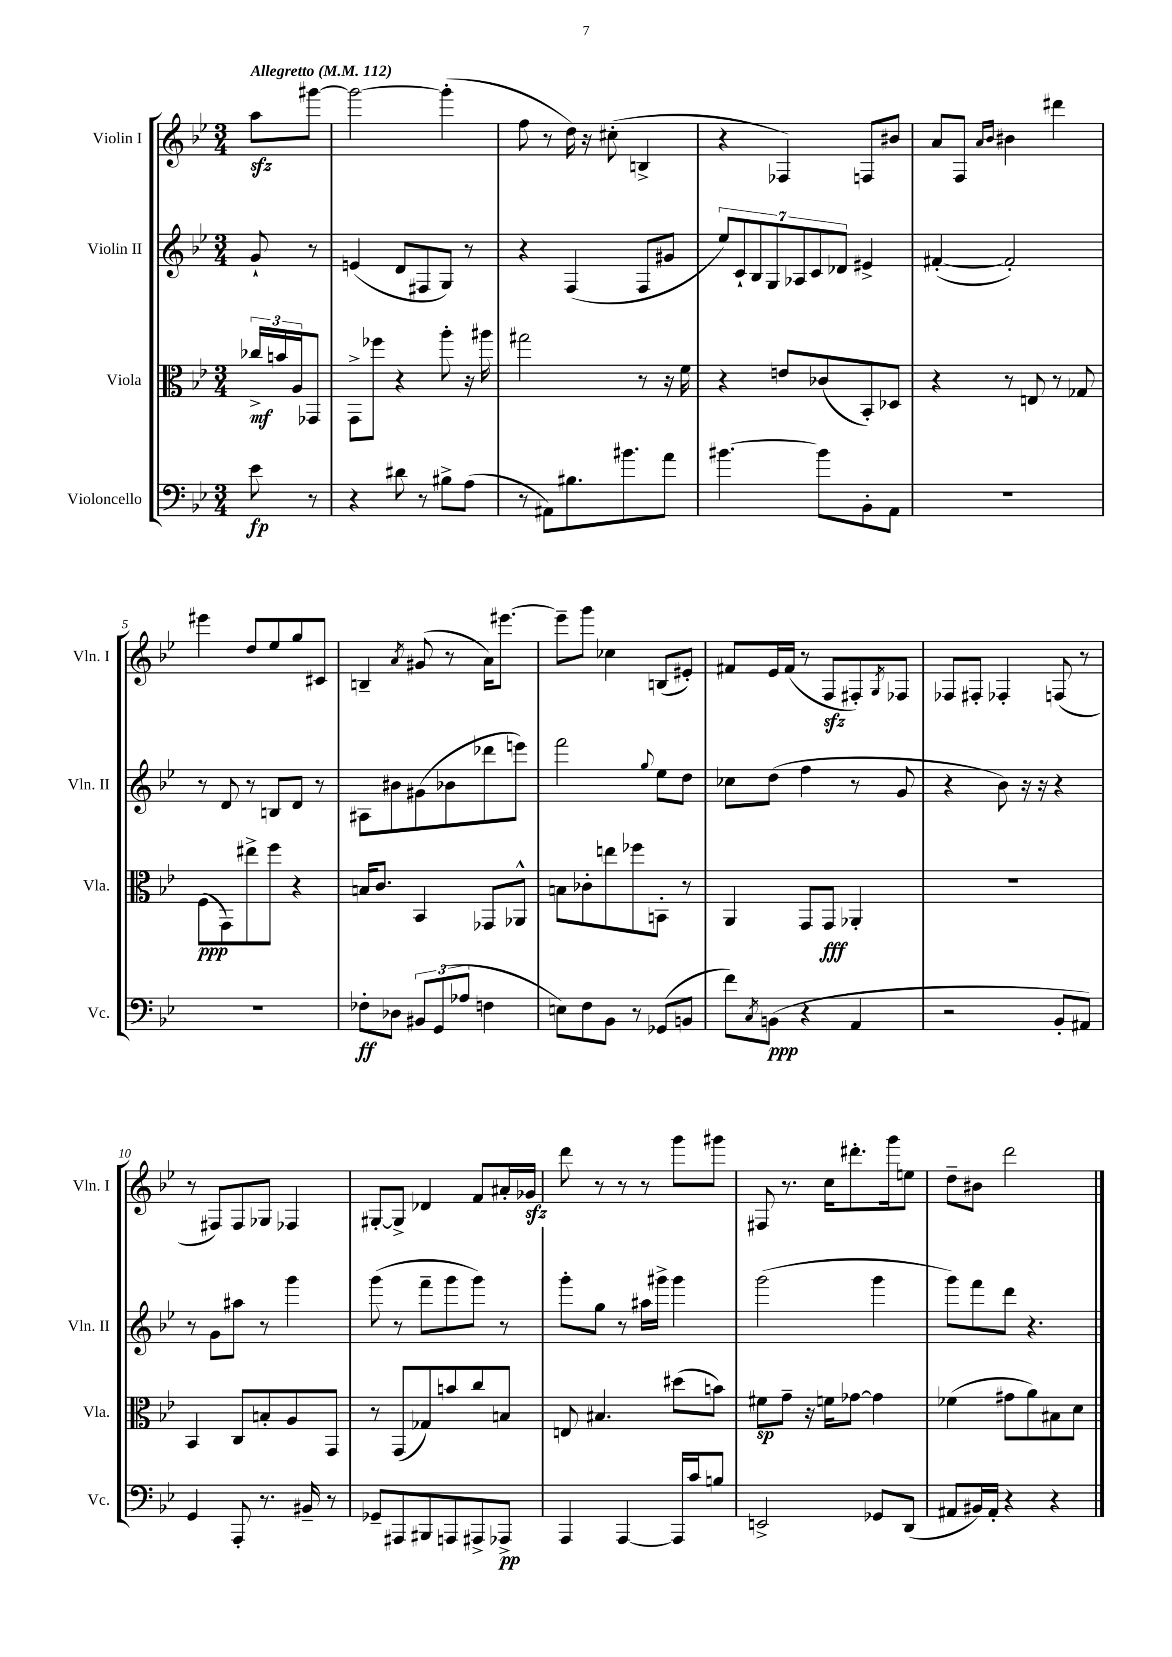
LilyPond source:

<<
\new StaffGroup <<
\new Staff = "s0" \with { instrumentName = "Violin I" shortInstrumentName = "Vln. I" } {
    \clef treble \key bes \major \numericTimeSignature \time 3/4 \partial 4 \tempo "Allegretto" 4 = 112
    a''8\sfz gis'''8~ |
    gis'''2~ gis'''4-.( |
    f''8 r8 d''16) r16 cis''8-.( b4-> |
    r4 fes4) f8 bis'8 |
    a'8 f8 \grace { a'16 bes'16 } bis'4 dis'''4 |
    eis'''4 d''8 ees''8 g''8 cis'8 |
    b4-- \acciaccatura { a'8 } gis'8( r8 a'16) eis'''8.~ |
    eis'''8-- g'''8 ces''4 b8( eis'8-.) |
    fis'8 ees'16 fis'16( r8 f8\sfz fis8-.) \acciaccatura { g8 } fes8 |
    fes8 fis8-. fes4-. f8( r8 |
    r8 fis8) fis8 ges8 fes4 |
    gis8~-. gis8-> des'4 f'8 ais'16-. ges'16\sfz |
    d'''8 r8 r8 r8 g'''8 gis'''8 |
    fis8 r8. c''16 dis'''8.-. g'''16 e''8 |
    d''8-- bis'8 d'''2 \bar "|." |
}
\new Staff = "s1" \with { instrumentName = "Violin II" shortInstrumentName = "Vln. II" } {
    \clef treble \key bes \major \numericTimeSignature \time 3/4 \partial 4
    g'8-! r8 |
    e'4( d'8 fis8 g8) r8 |
    r4 f4( f8 gis'8 |
    \tuplet 7/4 { ees''8) c'8-! bes8 g8 aes8 c'8 des'8 } eis'4-> |
    fis'4~-.( fis'2-.) |
    r8 d'8 r8 b8 d'8 r8 |
    ais8 bis'8 gis'8( bes'8 des'''8 e'''8) |
    f'''2 \appoggiatura { g''8 } ees''8 d''8 |
    ces''8 d''8( f''4 r8 g'8 |
    r4 bes'8) r16 r16 r4 |
    r8 g'8 ais''8 r8 g'''4 |
    g'''8( r8 f'''8-- g'''8 g'''8) r8 |
    g'''8-. g''8 r8 ais''16 gis'''16-> gis'''4 |
    g'''2( g'''4 |
    g'''8) f'''8 d'''8 r4. \bar "|." |
}
\new Staff = "s2" \with { instrumentName = "Viola" shortInstrumentName = "Vla." } {
    \clef alto \key bes \major \numericTimeSignature \time 3/4 \partial 4
    \tuplet 3/2 { ces''16->\mf b'16 a16 } ges,8 |
    g,8-> fes''8 r4 a''8-. r16 ais''16 |
    gis''2 r8 r16 f'16 |
    r4 e'8 ces'8( bes,8-.) des8 |
    r4 r8 e8 r8 ges8 |
    f8\ppp( g,8) eis''8-> f''8 r4 |
    b16 c'8. bes,4 ges,8 aes,8-^ |
    b8 ces'8-. e''8 fes''8 b,8-. r8 |
    a,4 g,8 g,8\fff aes,4-. |
    R2. |
    bes,4 c8 b8-. a8 g,8 |
    r8 g,8( ges8) b'8 c''8 b8 |
    e8 bis4. dis''8( b'8) |
    fis'8\sp g'8-- r16 f'16 ges'8~ ges'4 |
    fes'4( gis'8 a'8) bis8 d'8 \bar "|." |
}
\new Staff = "s3" \with { instrumentName = "Violoncello" shortInstrumentName = "Vc." } {
    \clef bass \key bes \major \numericTimeSignature \time 3/4 \partial 4
    ees'8\fp r8 |
    r4 dis'8 r8 bis8-> a8( |
    r8 ais,8) bis8. bis'8. a'8 |
    bis'4.~ bis'8 bes,8-. a,8 |
    R2. |
    R2. |
    fes8-.\ff des8 \tuplet 3/2 { bis,8 g,8( aes8 } f4 |
    e8) f8 bes,8 r8 ges,8( b,8 |
    f'8) \acciaccatura { c8 } b,8\ppp( r4 a,4 |
    r2 bes,8-. ais,8) |
    g,4 a,,8-. r8. bis,16-- r8 |
    ges,8-- ais,,8 bis,,8 a,,8 ais,,8-> aes,,8->\pp |
    a,,4 a,,4~ a,,16 c'16 b8 |
    e,2-> ges,8 d,8( |
    ais,8 bis,16) ais,16-. r4 r4 \bar "|." |
}
>>
>>
